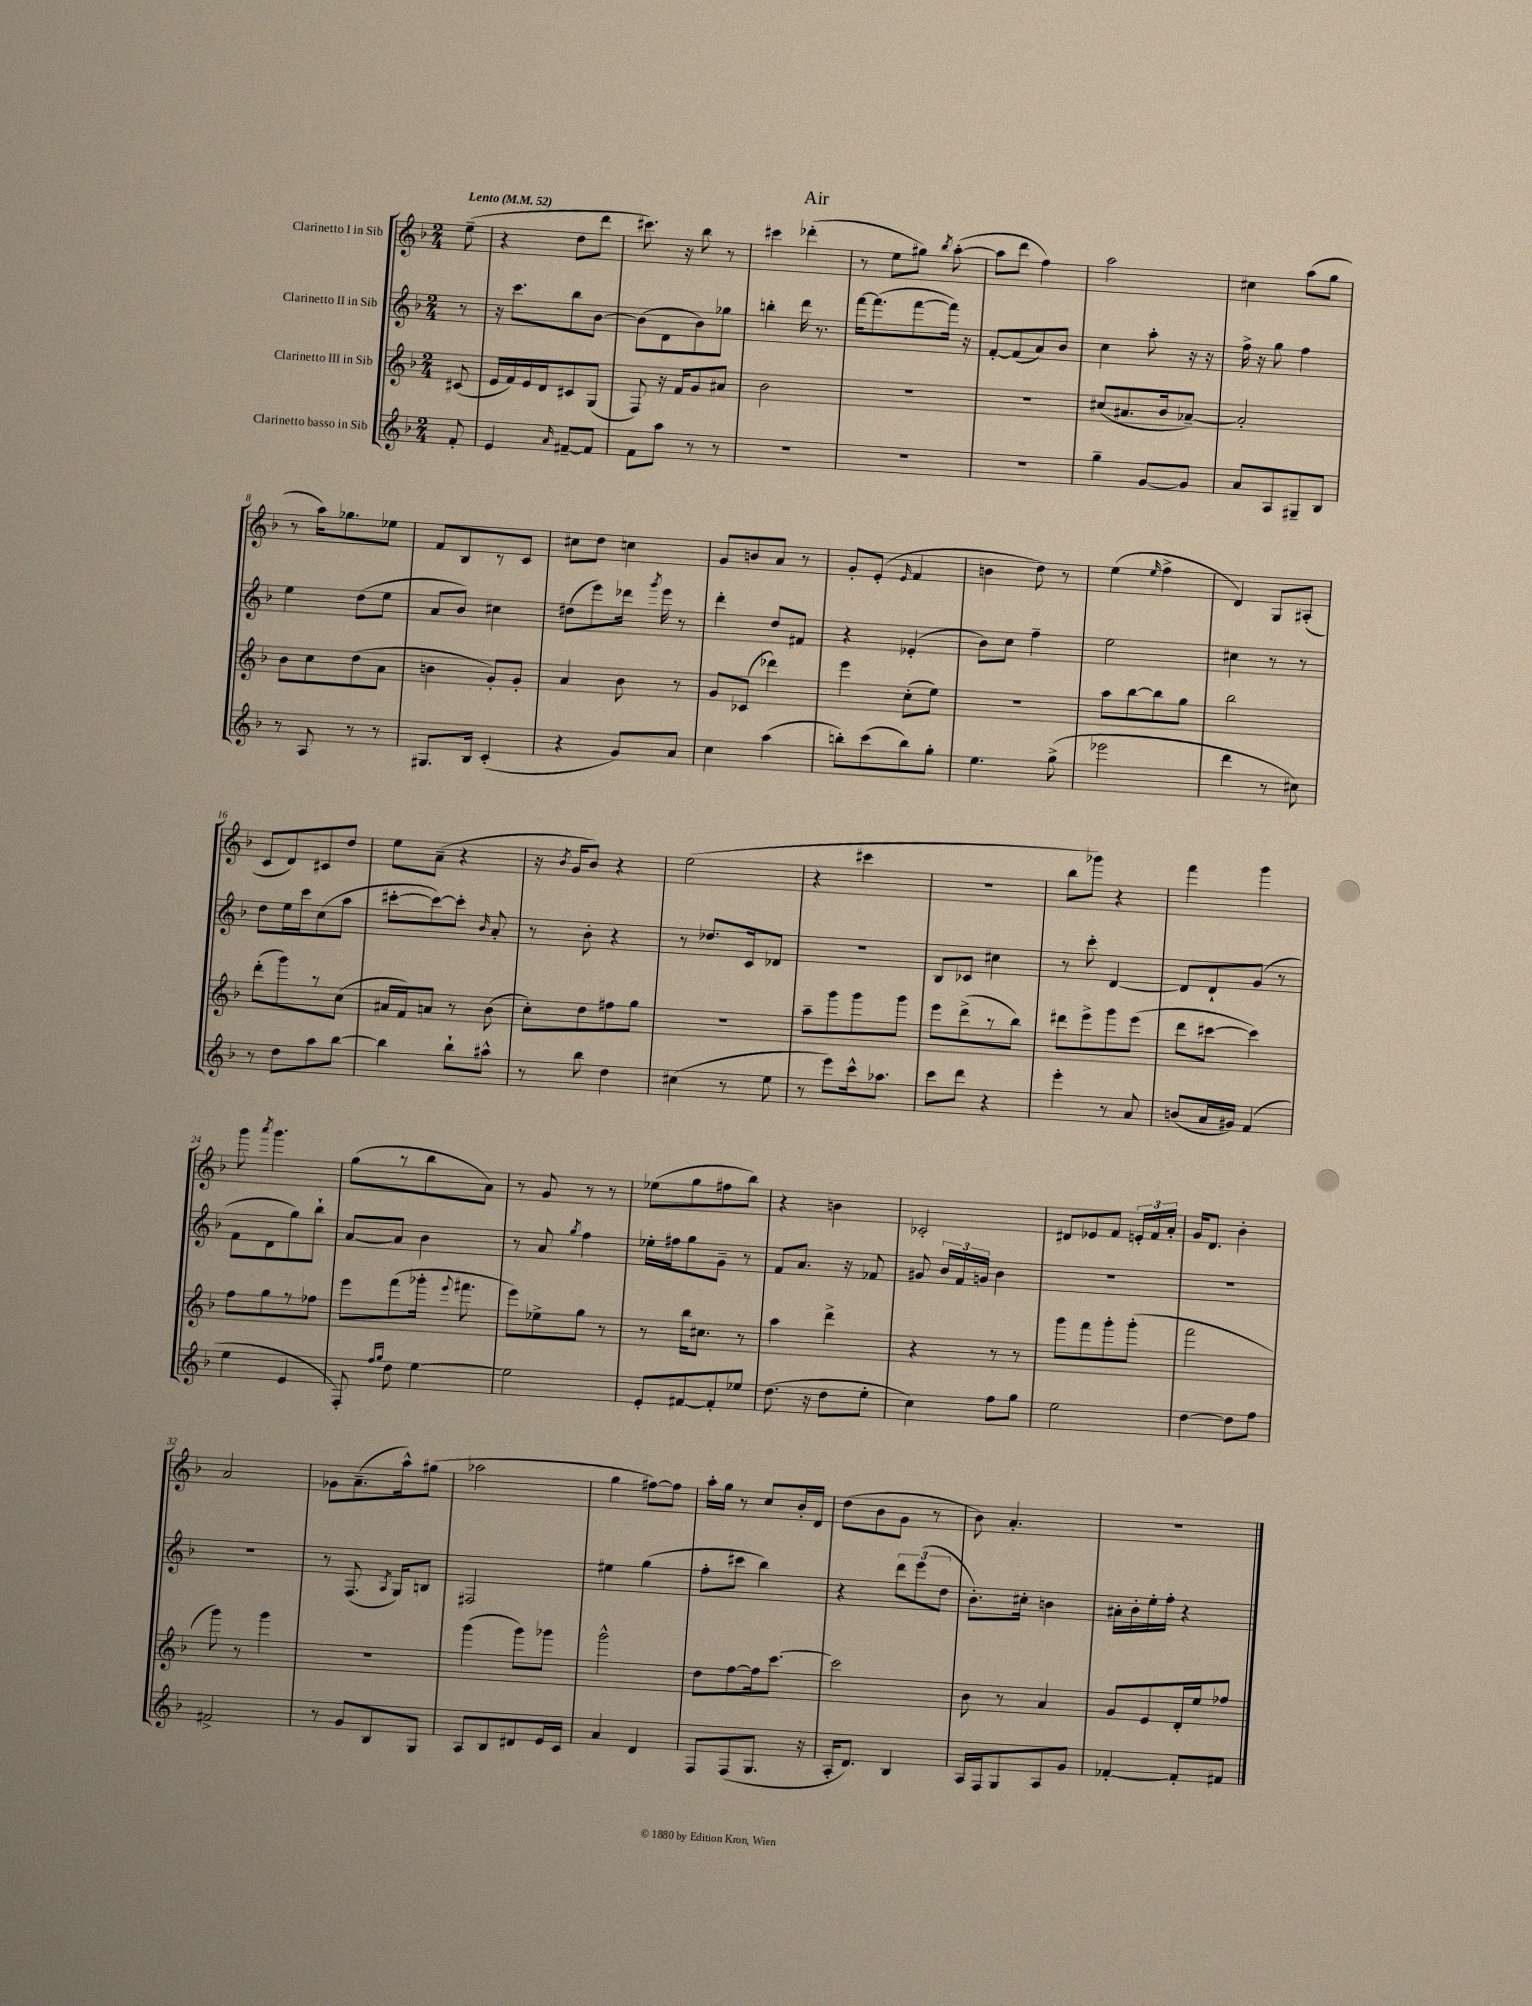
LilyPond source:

\header { title = "Air" }
<<
\new StaffGroup <<
\new Staff = "s0" \with { instrumentName = "Clarinetto I in Sib" } {
    \clef treble \key f \major \numericTimeSignature \time 2/4 \partial 8 \tempo "Lento" 4 = 52
    \autoBeamOff e''8--( |
    r4 d''8[ d'''8] |
    cis'''8.) r16 bes''8 r8 |
    cis'''4 des'''4-.( |
    r8 e''8[ gis''8]) \acciaccatura { bes''8 } a''8~-.( |
    a''8[ d'''8] f''4) |
    a''2 |
    cis''4 a''8[( g''8] |
    r8 a''16[) ges''8. ees''8] |
    f'8[ bes8 r8 c'8] |
    cis''8[ d''8] c''4 |
    g'8[ b'8 a'8] r8 |
    g'8[-. e'8]-.( \grace { e'16 } f'4 |
    b'4 d''8) r8 |
    e''4( \grace { e''16 } f''4-> |
    d'4) g8[ ais8]-.( |
    c'8[ d'8) cis'8 d''8] |
    e''8[ a'8]--( r4 |
    r16 \acciaccatura { bes'8 } g'16[ bes'8]) r4 |
    e''2( |
    r4 cis'''4 |
    R2 |
    bes''8[ ges'''8]) r4 |
    f'''4 g'''4 |
    g'''8 \acciaccatura { a'''8 } g'''4. |
    g''8[( r8 bes''8 a'8]) |
    r8 g'8 r8 r8 |
    ees''8[( g''8 fis''8 bes''8]) |
    r4 b'4 |
    ces'2-. |
    dis'8[ ees'8 f'8] \tuplet 3/2 { e'16[-. f'16 a'16]-. } |
    g'16[ d'8.] bes'4-. |
    a'2 |
    ges'8[ a'8.--( a''16-^) gis''8]( |
    aes''2 |
    g''4 fis''8[~) fis''8] |
    a''16[-. g''16] r8 c''8[ bes'16-. d'16] |
    d''8[( bes'8 g'8] r8 |
    bes'8) a'4.-. |
    r2 \bar "|." |
}
\new Staff = "s1" \with { instrumentName = "Clarinetto II in Sib" } {
    \clef treble \key f \major \numericTimeSignature \time 2/4 \partial 8
    \autoBeamOff r8 |
    r16 c'''8.[ bes''8 bes'8]~ |
    bes'8[( d'8 bes'8) ges''8] |
    b''4-. d'''16 r8. |
    f'''16[~ f'''8.( f'''8~ f'''16]) r16 |
    f'8[~-. f'8( a'8) bes'8] |
    c''4 a''8-. r16 r16 |
    f''16-> r16 g''8 f''4 |
    e''4 d''8[( e''8] |
    a'8[ bes'8]) cis''4 |
    dis''8[( e'''8) des'''16] \acciaccatura { g'''8 } e'''16 r8 |
    d'''4-. d''8[ fis'8] |
    r4 ees'4-.( |
    bes'8[) c''8] f''4-- |
    e''2 |
    cis''4 r8 r8 |
    d''8[ e''16 c'''16 c''8( a''8] |
    cis'''8[~-. cis'''8~) cis'''8]-. \grace { bes'16 } a'8-. |
    r8 bes'8-. r4 |
    r8 des''8.[ c'16 des'8] |
    r2 |
    bes8[ ces'8] cis''4 |
    r8 c'''8-. d'4~ |
    d'8[ d'8-! g'8]( r8 |
    f'8[ d'8 g''8) bes''8]-! |
    a'8[~ a'8] bes'4 |
    r8 a'8 \acciaccatura { g''8 } f''4 |
    ees''16[-. fis''16 g''8 g'8]-- r8 |
    f'8[ a'8.] r16 fes'8 |
    gis'8 \tuplet 3/2 { bes'16[ f'16 g'16] } bes'4 |
    R2 |
    R2 |
    R2 |
    r8 f8.( \acciaccatura { a8 } g16[) b8] |
    fis2 |
    eis''4 g''4( |
    f''8[-. cis'''8] bes''4) |
    r4 \tuplet 3/2 { d'''8[ e'''8( d''8] } |
    bes'8.[-.) cis''16]-. b'4 |
    ais'16[-. bes'16-. e''16-. f''16]-. r4 \bar "|." |
}
\new Staff = "s2" \with { instrumentName = "Clarinetto III in Sib" } {
    \clef treble \key f \major \numericTimeSignature \time 2/4 \partial 8
    \autoBeamOff cis'8( |
    e'16[ f'16) e'16 d'16 cis'8 g8]( |
    f8) r16 f'16[ g'8 ais'8] |
    bes'2 |
    R2 |
    R2 |
    cis''8[( ais'8. bes'16 aes'8]~--) |
    aes'2-. |
    bes'8[ c''8 d''8( a'8] |
    b'4 g'8[-.) g'8]-. |
    a'4 bes'8 r8 |
    g'8[ ces'8]( des'''4) |
    e'''4 c''8[-.( e''8]) |
    r2 |
    a''8[ bes''8~ bes''8 g''8] |
    bes''2 |
    d'''8[-.( g'''8) r8 c''8]( |
    ais'16[ f'16) a'8] r8 bes'8( |
    c''8[-.) d''8 fis''8 g''8] |
    r2 |
    a''8[-- g'''8 g'''8 g'''8] |
    e'''8[ d'''8->( r8 bes''8]) |
    dis'''8[ e'''8-> g'''8 e'''8]( |
    d'''8[ cis'''8]~ cis'''4) |
    f''8[ g''8 r8 fes''8] |
    e'''8[ f'''8( ges'''16]-. \appoggiatura { e'''8 } fis'''8. |
    e'''8[) ees''8-> g''8] r8 |
    r8 bes''16[ cis''8.] r8 |
    a''4 d'''4-> |
    r4 r8 r8 |
    g'''8[ f'''8 g'''8-. g'''8]-.( |
    f'''2 |
    g'''8) r8 g'''4 |
    R2 |
    g'''4( g'''8[) ges'''8] |
    g'''2-^ |
    d''8[ f''8~ f''16 c'''8.]~ |
    c'''2 |
    bes'8 r8 a'4 |
    g'8[ e'8 d'16-. e''16 fes''8] \bar "|." |
}
\new Staff = "s3" \with { instrumentName = "Clarinetto basso in Sib" } {
    \clef treble \key f \major \numericTimeSignature \time 2/4 \partial 8
    \autoBeamOff f'8-. |
    e'4 \grace { a'16 } fis'8[~-- fis'8] |
    f'8[ a''8] r8 r8 |
    R2 |
    R2 |
    R2 |
    g''4-- g'8[~ g'8] |
    a'8[ a8 gis8-- bes8] |
    r8 a8 r8 r8 |
    gis8.[ bes16] c'4-.( |
    r4 g'8[) a'8] |
    c''4 a''4( |
    b''8[-.) c'''8( b''8) g''8]-. |
    e''4. g''8->( |
    ees'''2 |
    d'''4 r8 cis''8) |
    r8 d''8[ a''8 bes''8]~ |
    bes''4 bes''8[-! ais''8]-^ |
    r8 bes''8 d''4 |
    cis''4( r8 e''8 |
    r8 e'''8[) c'''16-^ aes''8.] |
    c'''8[ d'''8] r4 |
    e'''4-. r8 a'8 |
    b'8[( a'16 gis'16]) f'4( |
    e''4 e'4 |
    f8-.) \grace { f''16[ g''16] } d''8 e''4~ |
    e''2 |
    e'8[-. fis'8~ fis'8-. ees''8] |
    d''8.( r16 d''8[ e''8]-. |
    c''4) f''8[ g''8] |
    e''2 |
    d''4~ d''8[ f''8] |
    fis'2-> |
    r8 g'8[ bes8 g8] |
    a8[ bes8 dis'8 e'16 c'16] |
    a'4 d'4 |
    f8[ f8( g8.] r16 |
    a16[-. d'8.]) bes4 |
    a16[ f16 g8 a8 g'8] |
    fes'4~-. fes'8[-. fis'8] \bar "|." |
}
>>
>>
